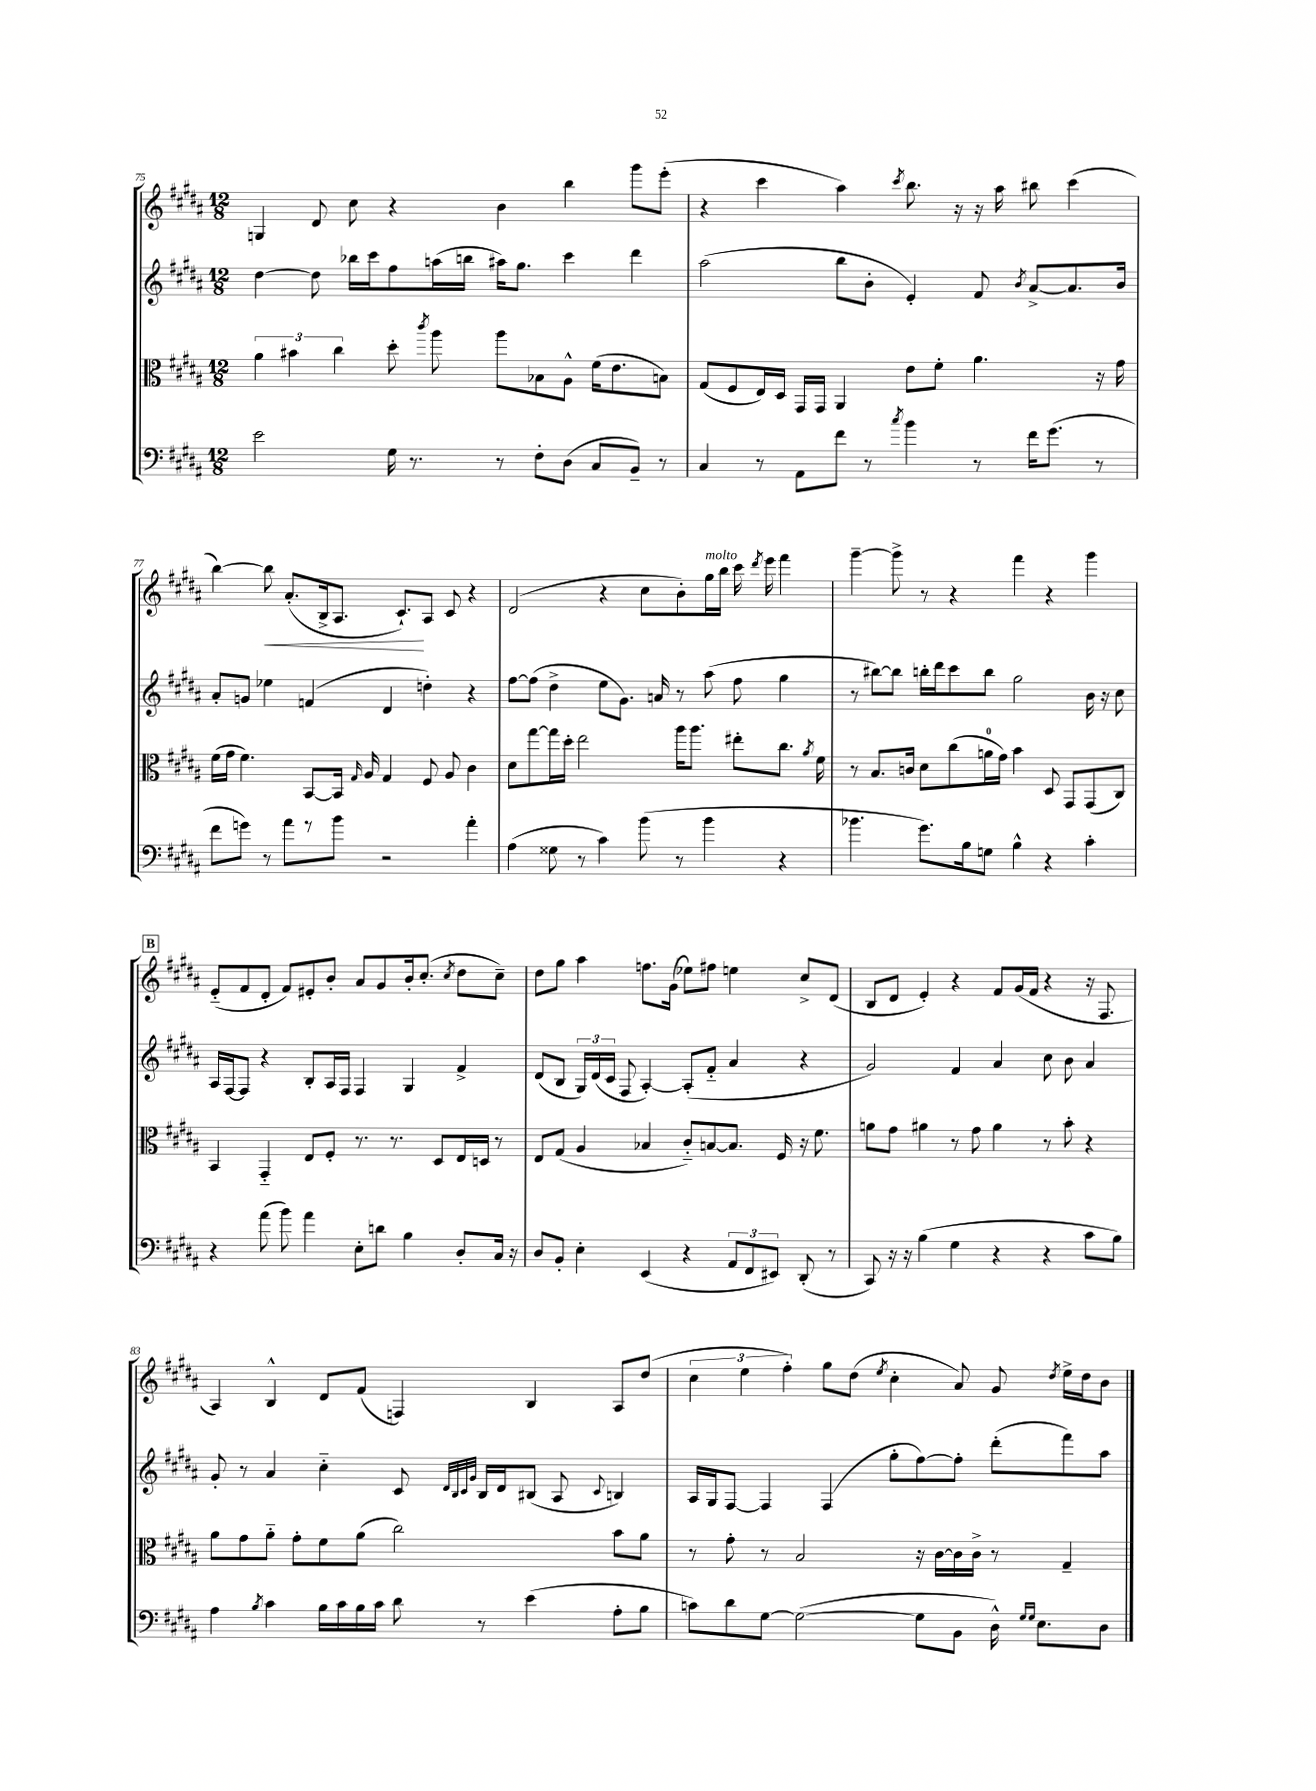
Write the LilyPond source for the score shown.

<<
\new StaffGroup <<
\new Staff = "s0" {
    \clef treble \key b \major \numericTimeSignature \time 12/8
    \autoBeamOff g4 dis'8 cis''8 r4 b'4 b''4 gis'''8[ e'''8]-.( |
    r4 cis'''4 ais''4) \acciaccatura { cis'''8 } b''8. r16 r16 ais''16 bis''8 cis'''4( |
    b''4~) b''8\< ais'8.[-.( b16-> ais8.] cis'8.[-!\!) ais8] cis'8 r4 |
    dis'2( r4 cis''8[ b'8-.) gis''16^\markup { \italic "molto" } b''16] cis'''16 \acciaccatura { dis'''8 } e'''16 fis'''4 |
    gis'''4~-- gis'''8-> r8 r4 fis'''4 r4 gis'''4 |
    \mark \markup { \box "B" } e'8[-_( fis'8 dis'8]-. fis'8[) eis'8-. b'8]-. ais'8[ gis'8 b'16-. cis''8.]-.( \acciaccatura { cis''8 } dis''8[ cis''8]--) |
    dis''8[ gis''8] ais''4 f''8.[ gis'16]( ees''8[) fis''8] e''4 cis''8[-> dis'8]( |
    b8[ dis'8] e'4-.) r4 fis'8[ gis'16( fis'16] r4 r16 fis8. |
    ais4) b4-^ dis'8[ fis'8]( f4) b4 ais8[ dis''8]( |
    \tuplet 3/2 { cis''4 e''4 fis''4-.) } gis''8[ dis''8]( \acciaccatura { e''8 } cis''4-. ais'8) gis'8 \acciaccatura { dis''8 } e''16[-> dis''16 b'8] \bar "|." |
}
\new Staff = "s1" {
    \clef treble \key b \major \numericTimeSignature \time 12/8
    \autoBeamOff dis''4~ dis''8 bes''16[ cis'''16 fis''8 a''16( b''16] ais''16[) gis''8.] cis'''4 dis'''4 |
    ais''2( b''8[ b'8]-. e'4-.) fis'8 \acciaccatura { b'8 } ais'8[~-> ais'8. b'16] |
    ais'8[-. g'8] ees''4 f'4( dis'4 d''4-.) r4 |
    fis''8[~ fis''8]( dis''4-> e''8[ gis'8.]) a'16 r8 ais''8( fis''8 gis''4 |
    r8 bis''8[~) bis''8] b''16[-. dis'''16 cis'''8 b''8] gis''2 b'16 r16 cis''8 |
    \mark \markup { \box "B" } ais16[ fis16~ fis8] r4 b8[-. ais16 fis16] fis4 gis4 fis'4-> |
    dis'8[( b8] \tuplet 3/2 { gis16[) dis'16( cis'16] } fis8 ais4~-.) ais8[-.( fis'8]-_ ais'4 r4 |
    gis'2) fis'4 ais'4 cis''8 b'8 ais'4 |
    gis'8-. r8 ais'4 cis''4-_ cis'8 \grace { dis'32[ b32 cis'32 gis'32] } b16[ dis'16 bis8]( ais8 \appoggiatura { cis'8 } b4) |
    ais16[ gis16 fis8]~ fis4 fis4( gis''8[-. fis''8~) fis''8]-. dis'''8[-.( fis'''8) ais''8] \bar "|." |
}
\new Staff = "s2" {
    \clef alto \key b \major \numericTimeSignature \time 12/8
    \autoBeamOff \tuplet 3/2 { ais'4 bis'4 cis''4 } dis''8-. \acciaccatura { cis'''8 } ais''8 ais''8[ bes8 ais8]-^ fis'16[( e'8. b8]) |
    gis8[( fis8 e16) dis16] gis,16[ gis,16] ais,4 e'8[ fis'8]-. ais'4. r16 gis'16 |
    fis'16[( gis'16] fis'4.) b,8[~ b,16] \grace { gis16 } ais16 gis4 fis8 ais8 cis'4 |
    dis'8[ gis''8~ gis''16 dis''16]-. e''2 ais''16[ ais''8.] eis''8[-. cis''8.] \acciaccatura { ais'8 } fis'16 |
    r8 b8.[ c'16] dis'8[ cis''8( a'16-0 gis'16]) b'4 dis8 gis,8[ gis,8( cis8]) |
    \mark \markup { \box "B" } b,4 gis,4-_ e8[ fis8]-. r8. r8. dis8[ e16 d16] r8 |
    e8[ gis8]( ais4 bes4 cis'8[-_) b8~ b8.] fis16 r16 fis'8. |
    a'8[ gis'8] ais'4 r8 gis'8 ais'4 r8 b'8-. r4 |
    ais'8[ gis'8 ais'8]-_ gis'8[-. fis'8 ais'8]( cis''2) b'8[ ais'8] |
    r8 gis'8-. r8 b2 r16 cis'16[~ cis'16 cis'16]-> r8 gis4-- \bar "|." |
}
\new Staff = "s3" {
    \clef bass \key b \major \numericTimeSignature \time 12/8
    \autoBeamOff e'2 gis16 r8. r8 fis8[-. dis8]( cis8[ b,8]--) r8 |
    cis4 r8 ais,8[ fis'8] r8 \acciaccatura { cis''8 } b'4 r8 fis'16[ gis'8.]( r8 |
    fis'8[ g'8]) r8 ais'8[ r8 b'8] r2 ais'4-. |
    ais4( gisis8 r8 cis'4) b'8( r8 b'4 r4 |
    bes'4. gis'8.[) b16 g8] b4-^ r4 cis'4-. |
    \mark \markup { \box "B" } r4 ais'8( b'8) ais'4 e8[-. d'8] b4 dis8[-. cis16] r16 |
    dis8[ b,8]-. e4-. e,4( r4 \tuplet 3/2 { ais,8[ fis,8 eis,8]) } dis,8-.( r8 |
    cis,8) r16 r16 b4( gis4 r4 r4 cis'8[ b8]) |
    ais4 \acciaccatura { b8 } cis'4 b16[ cis'16 b16 cis'16] dis'8 r8 e'4( ais8[-. b8] |
    c'8[) dis'8 gis8]~ gis2~( gis8[ b,8] dis16-^) \grace { gis16[ gis16] } e8.[ dis8] \bar "|." |
}
>>
>>
\layout { \context { \Score currentBarNumber = #75 } }
